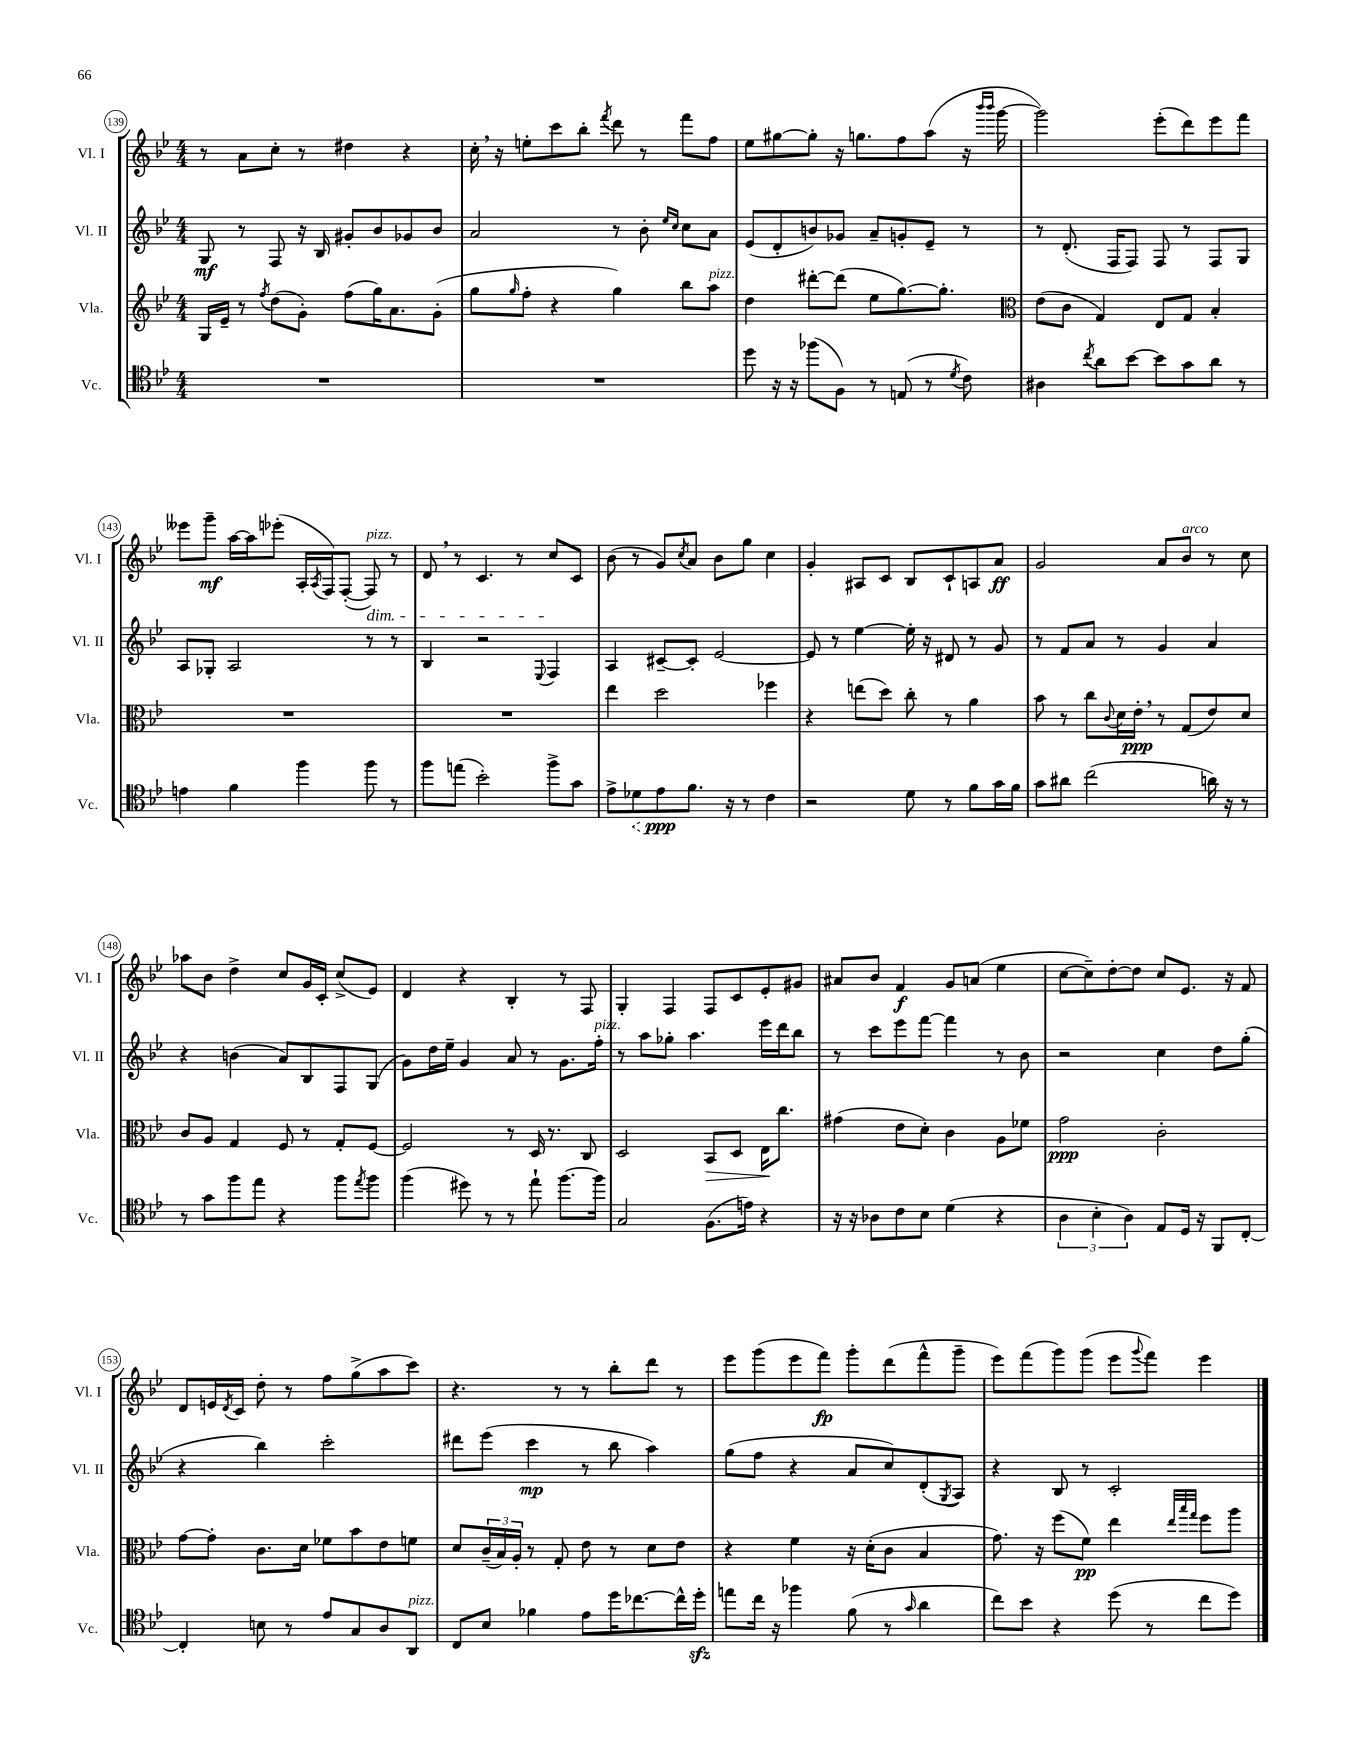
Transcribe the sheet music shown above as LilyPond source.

<<
\new StaffGroup <<
\new Staff = "s0" \with { instrumentName = "Vl. I" shortInstrumentName = "Vl. I" } {
    \clef treble \key bes \major \numericTimeSignature \time 4/4
    r8 a'8 c''8-. r8 dis''4 r4 |
    c''16-. \breathe r16 e''8-. c'''8 bes''8-. \acciaccatura { f'''8 } d'''8 r8 f'''8 f''8 |
    ees''8 gis''8~ gis''8-. r16 g''8. f''8 a''8( r16 \grace { bes'''16 bes'''16 } g'''16~ |
    g'''2) ees'''8-.( d'''8) ees'''8 f'''8 |
    eeses'''8 g'''8--\mf a''16~ a''16 ees'''8-.( a16-. \acciaccatura { a8 } f16) f8~-.( f8\dim^\markup { \italic "pizz." }) r8 |
    d'8 \breathe r8 c'4. r8 c''8\! c'8 |
    bes'8( r8 g'8) \acciaccatura { c''8 } a'8 bes'8 g''8 c''4 |
    g'4-. ais8 c'8 bes8 c'8-! a8 a'8\ff |
    g'2 a'8 bes'8^\markup { \italic "arco" } r8 c''8 |
    aes''8 bes'8 d''4-> c''8 g'16 c'16-. c''8->( ees'8) |
    d'4 r4 bes4-. r8 f8 |
    g4-. f4 f8 c'8 ees'8-. gis'8 |
    ais'8 bes'8 f'4\f g'8 a'8( ees''4 |
    c''8~ c''8--) d''8~-. d''8 c''8 ees'8. r16 f'8 |
    d'8 e'16 \acciaccatura { d'8 } c'16 d''8-. r8 f''8 g''8->( a''8 c'''8) |
    r4. r8 r8 bes''8-. d'''8 r8 |
    ees'''8 g'''8( ees'''8 f'''8\fp) g'''8-. d'''8( f'''8-^ g'''8-- |
    ees'''8) f'''8( g'''8) g'''8( ees'''8 \appoggiatura { g'''8 } f'''8) ees'''4 \bar "|." |
}
\new Staff = "s1" \with { instrumentName = "Vl. II" shortInstrumentName = "Vl. II" } {
    \clef treble \key bes \major \numericTimeSignature \time 4/4
    g8\mf r8 f8 r16 bes16 gis'8-. bes'8 ges'8 bes'8 |
    a'2 r8 bes'8-. \grace { ees''16 c''16 } c''8 a'8 |
    ees'8( d'8-. b'8) ges'8 a'8-- g'8-. ees'8-- r8 |
    r8 d'8.-.( f16 f8) f8 r8 f8 g8 |
    a8 ges8-. a2 r8 r8 |
    bes4 r2 \appoggiatura { ees8 } f4 |
    a4 cis'8~-- cis'8-. ees'2~ |
    ees'8 r8 ees''4~ ees''16-. r16 dis'8 r8 g'8 |
    r8 f'8 a'8 r8 g'4 a'4 |
    r4 b'4( a'8) bes8 f8 g8( |
    g'8) d''16 ees''16-- g'4 a'8 r8 g'8. f''16-.^\markup { \italic "pizz." } |
    r8 a''8 ges''8-. a''4. ees'''16 d'''16 bes''8 |
    r8 c'''8 ees'''8 f'''8~ f'''4 r8 bes'8 |
    r2 c''4 d''8 g''8-.( |
    r4 bes''4) c'''2-. |
    dis'''8 ees'''8( c'''4\mp r8 bes''8 a''4) |
    g''8( f''8 r4 a'8 c''8) d'8-.( \acciaccatura { g8 } a8) |
    r4 bes8 r8 c'2-. \bar "|." |
}
\new Staff = "s2" \with { instrumentName = "Vla." shortInstrumentName = "Vla." } {
    \clef treble \key bes \major \numericTimeSignature \time 4/4
    g16 ees'16-- r8 \acciaccatura { f''8 } d''8( g'8-.) f''8( g''16) a'8. g'8-.( |
    g''8 \grace { g''16 } f''8-. r4 g''4) bes''8 a''8^\markup { \italic "pizz." } |
    d''4 dis'''8~-. dis'''8( ees''8 g''8.~) g''8.-. |
    \clef alto ees'8( c'8 g4) ees8 g8 bes4-. |
    R1 |
    R1 |
    ees''4 d''2 fes''4 |
    r4 e''8( d''8) c''8-. r8 a'4 |
    bes'8 r8 c''8 \appoggiatura { c'8 } d'16 ees'16-.\ppp \breathe r8 g8( ees'8) d'8 |
    c'8 a8 g4 f8 r8 g8-. f8~ |
    f2 r8 d16 r8. c8 |
    d2 bes,8\> d8 ees16\! c''8. |
    gis'4( ees'8 d'8-.) c'4 a8 fes'8 |
    g'2\ppp c'2-. |
    g'8~ g'8-. c'8. d'16 fes'8 bes'8 ees'8 f'8 |
    d'8 \tuplet 3/2 { c'16--( bes16) a16-. } r8 g8-. ees'8 r8 d'8 ees'8 |
    r4 f'4 r16 d'16-.( c'8 bes4 |
    g'8.) r16 f''8( f'8\pp) ees''4 \grace { ees''32 bes''32 g''32 } f''8 a''8 \bar "|." |
}
\new Staff = "s3" \with { instrumentName = "Vc." shortInstrumentName = "Vc." } {
    \clef tenor \key bes \major \numericTimeSignature \time 4/4
    R1 |
    R1 |
    d''8 r16 r16 fes''8( f8) r8 e8( r8 \acciaccatura { d'8 } c'8) |
    ais4 \acciaccatura { c''8 } a'8 bes'8~ bes'8 g'8 a'8 r8 |
    e'4 f'4 f''4 f''8 r8 |
    f''8 e''8( bes'2-.) f''8-> g'8 |
    ees'8-> \once \override Hairpin.style = #'dashed-line des'8\< ees'8\ppp\! f'8. r16 r8 c'4 |
    r2 d'8 r8 f'8 g'16 f'16 |
    g'8 ais'8 c''2( a'16) r16 r8 |
    r8 g'8 f''8 ees''8 r4 f''8 \acciaccatura { ees''8 } f''8 |
    f''4( dis''8) r8 r8 ees''8-! f''8.~ f''16 |
    g2 f8.( e'16) r4 |
    r16 r16 aes8 c'8 bes8 d'4( r4 |
    \tuplet 3/2 { a4 bes4-. a4) } ees8 d16 r16 f,8 c8~-. |
    c4-. b8 r8 ees'8 g8 a8 a,8^\markup { \italic "pizz." } |
    c8 bes8 fes'4 ees'8 d''16 ces''8.~ ces''16-^ d''16-.\sfz |
    e''8 c''16 r16 fes''4 f'8( r8 \grace { g'16 } a'4 |
    c''8) bes'8 r4 d''8( r8 c''8 d''8) \bar "|." |
}
>>
>>
\layout { \context { \Score currentBarNumber = #139 \override BarNumber.stencil = #(make-stencil-circler 0.1 0.3 ly:text-interface::print) } }
